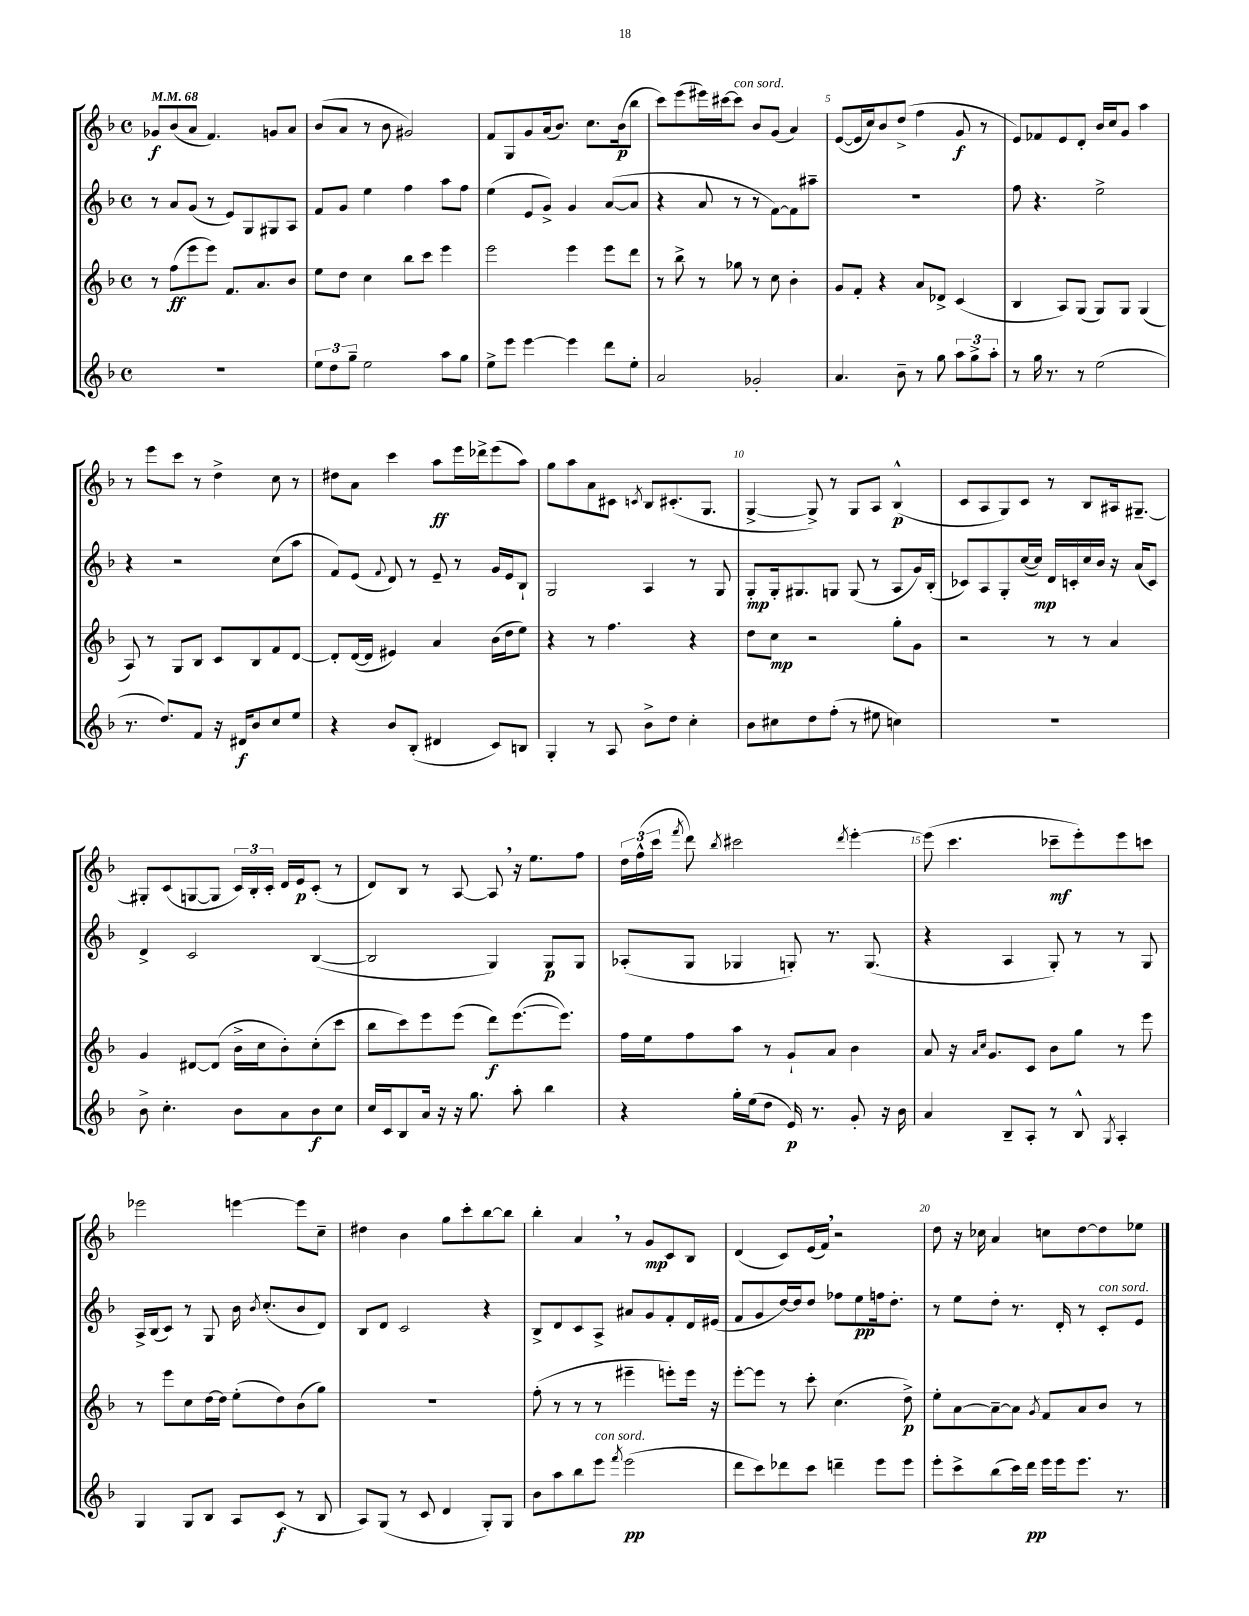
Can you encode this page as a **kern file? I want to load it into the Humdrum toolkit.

**kern	**dynam	**kern	**dynam	**kern	**dynam	**kern	**dynam
*part4	*part4	*part3	*part3	*part2	*part2	*part1	*part1
*staff4	*staff4	*staff3	*staff3	*staff2	*staff2	*staff1	*staff1
*clefG2	*	*clefG2	*	*clefG2	*	*clefG2	*
*k[b-]	*	*k[b-]	*	*k[b-]	*	*k[b-]	*
*M4/4	*	*M4/4	*	*M4/4	*	*M4/4	*
*met(c)	*	*met(c)	*	*met(c)	*	*met(c)	*
*MM68	*	*MM68	*	*MM68	*	*MM68	*
=1	=1	=1	=1	=1	=1	=1	=1
1r	.	8r	.	8r	.	8g-X/L	f
.	.	(8ff\L	ff	8a/L	.	(8b-/	.
.	.	8eee\	.	(8g/J	.	8a/J	.
.	.	8eee\J)	.	8r	.	4.f/)	.
.	.	8.f/L	.	8e/L)	.	.	.
.	.	.	.	8G/	.	.	.
.	.	8.a/	.	.	.	.	.
.	.	.	.	8G#X/	.	8gn/L	.
.	.	8b-/J	.	8A/J	.	8a/J	.
=2	=2	=2	=2	=2	=2	=2	=2
12ee\L	.	8ee\L	.	8f/L	.	(8b-/L	.
12dd\	.	.	.	.	.	.	.
.	.	8dd\J	.	8g/J	.	8a/J	.
12gg~\J	.	.	.	.	.	.	.
2ee\	.	4cc\	.	4ee\	.	8r	.
.	.	.	.	.	.	8b-\	.
.	.	8bb-\L	.	4ff\	.	2g#X/)	.
.	.	8ccc\J	.	.	.	.	.
8aa\L	.	4eee\	.	8aa\L	.	.	.
8gg\J	.	.	.	8ff\J	.	.	.
=3	=3	=3	=3	=3	=3	=3	=3
8ee^\L	.	2eee\	.	(4ee\	.	8f/L	.
8eee\J	.	.	.	.	.	8G/	.
[4eee\	.	.	.	8e/L	.	8g/	.
.	.	.	.	8g^/J)	.	(16a/k	.
.	.	.	.	.	.	8.b-/J)	.
4eee\]	.	4eee\	.	4g/	.	.	.
.	.	.	.	.	.	8.cc\L	.
8ddd\L	.	8eee\L	.	([8a/L	.	.	.
.	.	.	.	.	.	(16b-\k	p
8ee'\J	.	8ddd\J	.	8a/J]	.	8bb-\J	.
=4	=4	=4	=4	=4	=4	=4	=4
2a/	.	8r	.	4r	.	8ccc\L)	.
.	.	8bb-^\	.	.	.	(8eee\	.
.	.	8r	.	8a/	.	16eee#X\L)	.
.	.	.	.	.	.	[16ccc#X\J	.
!	!	!	!	!	!	!LO:TX:a:i:t=con sord.	!
.	.	8gg-X\	.	8r	.	8ccc#\J]	.
2g-X'/	.	8r	.	8r	.	8b-/L	.
.	.	8cc\	.	[8f\L)	.	(8g/J	.
.	.	4b-'\	.	8f\]	.	4a/)	.
.	.	.	.	8aa#X~\J	.	.	.
=5	=5	=5	=5	=5	=5	=5	=5
4.a/	.	8g/L	.	1r	.	([8e/L	.
.	.	8f'/J	.	.	.	16e/L]	.
.	.	.	.	.	.	16cc/J)	.
.	.	4r	.	.	.	8b-/	.
8b-~\	.	.	.	.	.	(8dd^/J	.
8r	.	8a/L	.	.	.	4ff\	.
8gg\	.	8d-X^/J	.	.	.	.	.
12aa\L	.	(4c/	.	.	.	8g/	f
12gg^\	.	.	.	.	.	.	.
.	.	.	.	.	.	8r	.
12aa'\J	.	.	.	.	.	.	.
=6	=6	=6	=6	=6	=6	=6	=6
8r	.	4B-/	.	8ff\	.	8e/L)	.
16gg\	.	.	.	4.r	.	8f-X/	.
8.r	.	.	.	.	.	.	.
.	.	8A/L)	.	.	.	8e/	.
8r	.	(8G/J	.	.	.	8d'/J	.
(2ee\	.	8G/L)	.	2ee^\	.	16b-/LL	.
.	.	.	.	.	.	16cc/J	.
.	.	8G/J	.	.	.	8g/J	.
.	.	(4G/	.	.	.	4aa\	.
!!LO:LB:g=z
=7	=7	=7	=7	=7	=7	=7	=7
8.r	.	8A/)	.	4r	.	8r	.
.	.	8r	.	.	.	8eee\L	.
8.dd/L)	.	.	.	.	.	.	.
.	.	8G/L	.	2r	.	8ccc\J	.
8f/J	.	8B-/J	.	.	.	8r	.
16r	.	8c/L	.	.	.	4dd^\	.
16d#X/KL	f	.	.	.	.	.	.
8b-/	.	8B-/	.	.	.	.	.
8cc/	.	8f/	.	(8cc\L	.	8cc\	.
8ee/J	.	[8d/J	.	8aa\J	.	8r	.
=8	=8	=8	=8	=8	=8	=8	=8
4r	.	8d'/L]	.	8f/L)	.	8dd#X\L	.
.	.	([16d/L	.	(8e/J	.	8a\J	.
.	.	16d/JJ]	.	.	.	.	.
.	.	.	.	8qqf/	.	.	.
8b-/L	.	4e#X/)	.	8d/)	.	4ccc\	.
(8B-'/J	.	.	.	8r	.	.	.
4d#X/	.	4a/	.	8e~/	.	8aa\L	ff
.	.	.	.	8r	.	16eee\L	.
.	.	.	.	.	.	16ddd-X^\J	.
8c/L)	.	(16b-\LL	.	16g/LL	.	(8eee\	.
.	.	16dd\J	.	16e/J	.	.	.
8Bn/J	.	8ee\J)	.	8B-`/J	.	8aa\J)	.
=9	=9	=9	=9	=9	=9	=9	=9
4G'/	.	4r	.	2G/	.	8gg\L	.
.	.	.	.	.	.	8aa\	.
8r	.	8r	.	.	.	8a\	.
8A/	.	4.ff\	.	.	.	8c#X\J	.
.	.	.	.	.	.	8qcn/	.
8b-^\L	.	.	.	4A/	.	8B-/L	.
8dd\J	.	.	.	.	.	(8.c#X'/	.
4cc'\	.	4r	.	8r	.	.	.
.	.	.	.	.	.	8.G/J	.
.	.	.	.	8G/	.	.	.
=10	=10	=10	=10	=10	=10	=10	=10
8b-\L	.	8dd\L	.	8G'/L	mp	[4G^/	.
8cc#X\	.	8cc\J	mp	16G'/k	.	.	.
.	.	.	.	8.G#X/	.	.	.
8dd\	.	2r	.	.	.	8G^/])	.
(8ff'\J	.	.	.	8Gn/J	.	8r	.
8r	.	.	.	(8G/	.	8G/L	.
8ee#X\	.	.	.	8r	.	8A/J	.
4ccn\)	.	8gg'\L	.	8A/L	.	(4B-^^/	p
.	.	8g\J	.	16g/L)	.	.	.
.	.	.	.	(16B-'/JJ	.	.	.
=11	=11	=11	=11	=11	=11	=11	=11
1r	.	2r	.	8c-X/L)	.	8c/L	.
.	.	.	.	8A/	.	8A/	.
.	.	.	.	8G'/	.	8G/)	.
.	.	.	.	([16cc/L	.	8c/J	.
.	.	.	.	16cc/JJ])	mp	.	.
.	.	8r	.	16d/LL	.	8r	.
.	.	.	.	16cn'/	.	.	.
.	.	8r	.	16cc/	.	8B-/L	.
.	.	.	.	16b-/JJ	.	.	.
.	.	4a/	.	16r	.	16A#X/k	.
.	.	.	.	(16a/KL	.	[8.G#X~/J	.
.	.	.	.	8c/J)	.	.	.
!!LO:LB:g=z
=12	=12	=12	=12	=12	=12	=12	=12
8b-^\	.	4g/	.	4d^/	.	8G#X'/L]	.
4.cc'\	.	.	.	.	.	(8c/	.
.	.	[8d#X/L	.	2c/	.	[8Gn/	.
.	.	(8d#/J]	.	.	.	8G/J]	.
8b-\L	.	16b-^\LL	.	.	.	24c/LL)	.
.	.	.	.	.	.	24B-'/	.
.	.	16cc\J	.	.	.	.	.
.	.	.	.	.	.	24c'/JJ	.
8a\	.	8b-'\)	.	.	.	16d/LL	.
.	.	.	.	.	.	16e/J	p
8b-\	f	(8cc'\	.	([4B-/	.	(8c'/J	.
8cc\J	.	8ccc\J	.	.	.	8r	.
=13	=13	=13	=13	=13	=13	=13	=13
16cc/LL	.	8bb-\L	.	2B-/]	.	8d/L)	.
16c/J	.	.	.	.	.	.	.
8B-/	.	8ccc\)	.	.	.	8B-/J	.
16a/Jk	.	8eee\	.	.	.	8r	.
16r	.	.	.	.	.	.	.
16r	.	(8eee\J	.	.	.	[8A/	.
8.gg\	.	.	.	.	.	.	.
.	.	8ddd\L)	f	4G/)	.	8A,/]	.
8aa'\	.	([8.eee\	.	.	.	16r	.
.	.	.	.	.	.	8.ee\L	.
4bb-\	.	.	.	8G/L	p	.	.
.	.	8.eee\J])	.	.	.	.	.
.	.	.	.	8G/J	.	8ff\J	.
=14	=14	=14	=14	=14	=14	=14	=14
4r	.	16ff\LL	.	(8A-X'/L	.	24dd\LL	.
.	.	.	.	.	.	(24ff^^\	.
.	.	16ee\J	.	.	.	.	.
.	.	.	.	.	.	24ccc\JJ	.
.	.	.	.	.	.	8qfff/	.
.	.	8ff\	.	8G/J	.	8ddd\)	.
.	.	.	.	.	.	8qbb-/	.
16gg'\LL	.	8aa\J	.	4G-X/	.	2ccc#X\	.
(16ee\J	.	.	.	.	.	.	.
8dd\J	.	8r	.	.	.	.	.
16e/)	p	8g`/L	.	8Gn'/)	.	.	.
8.r	.	.	.	.	.	.	.
.	.	8a/J	.	8.r	.	.	.
.	.	.	.	.	.	8qddd/	.
8g'/	.	4b-\	.	.	.	[4eee'\	.
.	.	.	.	(8.G/	.	.	.
16r	.	.	.	.	.	.	.
16b-\	.	.	.	.	.	.	.
=15	=15	=15	=15	=15	=15	=15	=15
4a/	.	8a/	.	4r	.	(8eee\]	.
.	.	16r	.	.	.	4.ccc\	.
.	.	16qqa/LL	.	.	.	.	.
.	.	16qqcc/JJ	.	.	.	.	.
.	.	8.g/L	.	.	.	.	.
8B-~/L	.	.	.	4A/	.	.	.
8A'/J	.	8c/J	.	.	.	.	.
8r	.	8b-\L	.	8G'/)	.	8ccc-X~\L	mf
8B-^^/	.	8gg\J	.	8r	.	8eee'\)	.
8qG/	.	.	.	.	.	.	.
4A'/	.	8r	.	8r	.	8eee\	.
.	.	8eee\	.	8G/	.	8cccn\J	.
!!LO:LB:g=z
=16	=16	=16	=16	=16	=16	=16	=16
4G/	.	8r	.	16A^/LL	.	2eee-X\	.
.	.	.	.	(16B-/J	.	.	.
.	.	8eee\L	.	8c/J)	.	.	.
8G/L	.	8cc\	.	8r	.	.	.
8B-/J	.	[16dd\L	.	8G/	.	.	.
.	.	16dd\JJ]	.	.	.	.	.
8A/L	.	(8ee'\L	.	16b-\	.	[4eeen\	.
.	.	.	.	8qb-/	.	.	.
.	.	.	.	(8.cc'/L	.	.	.
(8c/J	f	8dd\)	.	.	.	.	.
8r	.	(8b-\	.	8b-/	.	8eee\L]	.
8B-/	.	8gg\J)	.	8d/J)	.	8cc~\J	.
=17	=17	=17	=17	=17	=17	=17	=17
8A/L)	.	1r	.	8B-/L	.	4dd#X\	.
(8G/J	.	.	.	8d/J	.	.	.
8r	.	.	.	2c/	.	4b-\	.
8c/	.	.	.	.	.	.	.
4d/	.	.	.	.	.	8gg\L	.
.	.	.	.	.	.	8ccc'\	.
8G'/L)	.	.	.	4r	.	[8bb-\	.
8G/J	.	.	.	.	.	8bb-\J]	.
=18	=18	=18	=18	=18	=18	=18	=18
8b-\L	.	(8ff'\	.	8B-^/L	.	4bb-'\	.
8aa\	.	8r	.	8d/	.	.	.
8bb-\	.	8r	.	8c/	.	4a,/	.
!LO:TX:a:i:t=con sord.	!	!	!	!	!	!	!
8eee\J	.	8r	.	8A^/J	.	.	.
8qfff/	.	.	.	.	.	.	.
(2eee\	pp	4eee#X~\	.	8a#X/L	.	8r	.
.	.	.	.	8g/	.	8g/L	mp
.	.	8eeen'\L)	.	8f'/	.	8c/	.
.	.	16eee\Jk	.	16d/L	.	8B-/J	.
.	.	16r	.	(16e#X/JJ	.	.	.
=19	=19	=19	=19	=19	=19	=19	=19
8ddd\L	.	[8eee'\L	.	8f/L	.	(4d/	.
8ccc\)	.	8eee\J]	.	8g/	.	.	.
8ddd-X\	.	8r	.	[16dd/L)	.	8c/L)	.
.	.	.	.	16dd/J]	.	.	.
8ccc\J	.	8ccc'\	.	8dd/J	.	(16e/L	.
.	.	.	.	.	.	16f,/JJ)	.
4dddn~\	.	(4.cc\	.	8ff-X\L	.	2r	.
.	.	.	.	8ee\	pp	.	.
8eee\L	.	.	.	16ffn\k	.	.	.
.	.	.	.	8.dd'\J	.	.	.
8eee\J	.	8dd^\)	p	.	.	.	.
=20	=20	=20	=20	=20	=20	=20	=20
8eee'\L	.	8ee'\L	.	8r	.	8dd\	.
8ccc^\	.	[8a\	.	8ee\L	.	16r	.
.	.	.	.	.	.	16cc-X\	.
(8bb-\	.	8a~\_	.	8dd'\J	.	4a/	.
16ccc\L)	.	8a\J]	.	8.r	.	.	.
16ddd\JJ	pp	.	.	.	.	.	.
.	.	8qg/	.	.	.	.	.
16eee\LL	.	8f/L	.	.	.	8ccn\L	.
16eee\J	.	.	.	16d'/	.	.	.
8.eee\J	.	8a/	.	8r	.	[8dd\	.
!	!	!	!	!LO:TX:a:i:t=con sord.	!	!	!
.	.	8b-/J	.	8c'/L	.	8dd\]	.
8.r	.	.	.	.	.	.	.
.	.	8r	.	8e/J	.	8ee-X\J	.
==	==	==	==	==	==	==	==
*-	*-	*-	*-	*-	*-	*-	*-
